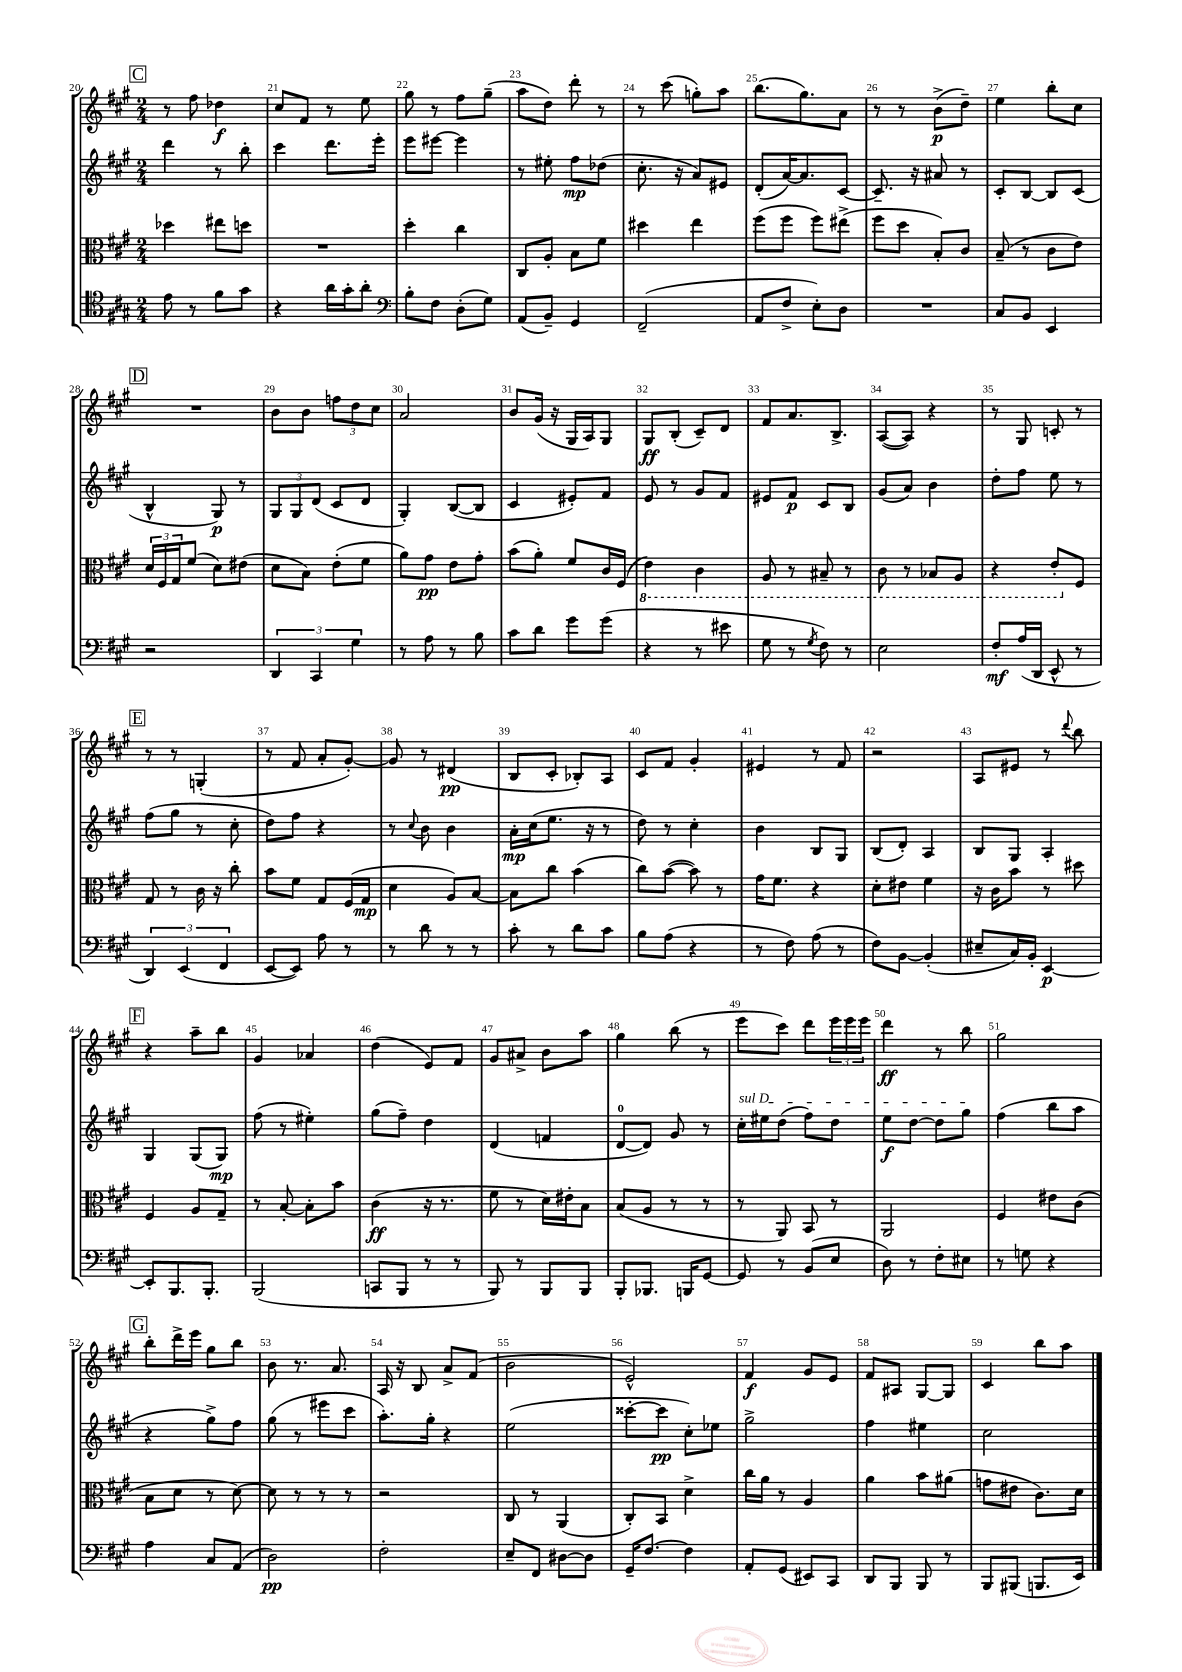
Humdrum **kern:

**kern	**kern	**kern	**kern
*staff4	*staff3	*staff2	*staff1
*clefC4	*clefC3	*clefG2	*clefG2
*k[f#c#g#]	*k[f#c#g#]	*k[f#c#g#]	*k[f#c#g#]
*M2/4	*M2/4	*M2/4	*M2/4
8e	4dd-	4ddd	8r
8r	.	.	8ff#
8f#	8ee#	8r	4dd-
8g#	8dd	8bb'	.
=	=	=	=
4r	2r	4ccc#	8cc#
.	.	.	8f#
16a	.	8.ddd	8r
16g#'	.	.	.
8a'	.	.	8ee
.	.	16eee'	.
=	=	=	=
*clefF4	*	*	*
8B'	4dd'	8eee	8gg#
8F#	.	[8eee#	8r
(8D'	4cc#	4eee#]	8ff#
8G#)	.	.	(8gg#~
=	=	=	=
(8AA	8C#	8r	8aa
8BB~)	8A'	8ee#'	8dd)
4GG#	8B	8ff#	8ddd'
.	8f#	(8dd-	8r
=	=	=	=
(2FF#~	4dd#	8.cc#'	8r
.	.	.	(8ccc#
.	.	16r	.
.	4ee	8a)	8gg')
.	.	8e#	8aa
=	=	=	=
8AA	(8ff#	(8d'	(8.bb
8F#^	8ff#	[16a)	.
.	.	8.a]	8.gg#)
8E')	8ff#)	.	.
8D	(8ee#^	[8c#	8a
=	=	=	=
2r	8ff#	8.c#~]	8r
.	8dd	.	8r
.	.	16r	.
.	8B')	8a#	(8b^
.	8c#	8r	8dd~)
=	=	=	=
8C#	(8B~	8c#'	4ee
8BB	8r	[8B	.
4EE	8c#	8B]	8bb'
.	8e)	(8c#	8cc#
=	=	=	=
2r	24d	4B^^	2r
.	24F#	.	.
.	24G#	.	.
.	(8f#	.	.
.	8d)	8G#)	.
.	(8e#	8r	.
=	=	=	=
6DD	8d	12G#	8b
.	.	12G#	.
.	8B)	.	8b
6CC#	.	(12d	.
.	(8e'	8c#	12ff
6G#	.	.	12dd
.	8f#	8d	.
.	.	.	12cc#
=	=	=	=
8r	8a)	4G#')	2a
8A	8g#	.	.
8r	8e	([8B	.
8B	8g#'	8B]	.
=	=	=	=
8c#	(8b	4c#	8b
8d	8a')	.	(16g#
.	.	.	16r
8g#	8f#	8e#')	16G#
.	.	.	16A)
(8g#	16c#	8f#	8G#
.	(16F#	.	.
=	=	=	=
4r	4E)	8e	8G#
.	.	8r	(8B'
8r	4C#	8g#	8c#~)
8e#	.	8f#	8d
=	=	=	=
8G#	8AA	8e#	8f#
8r	8r	8f#	8.a
8qG#	.	.	.
8F#)	8BB#~	8c#	.
.	.	.	8.B^
8r	8r	8B	.
=	=	=	=
2E	8C#	(8g#	([8A
.	8r	8a)	8A])
.	8BB-	4b	4r
.	8AA	.	.
=	=	=	=
8F#'	4r	8dd'	8r
(16A	.	8ff#	8G#
16DD	.	.	.
8EE^^	8E'	8ee	8c'
8r	8F#	8r	8r
=	=	=	=
6DD)	8G#	(8ff#	8r
.	8r	8gg#	8r
(6EE	.	.	.
.	16c#	8r	(4G'
.	16r	.	.
6FF#	.	.	.
.	8cc#'	8cc#'	.
=	=	=	=
[8EE	8b	8dd)	8r
8EE])	8f#	8ff#	8f#
8A	8G#	4r	8a'
8r	(16F#	.	[8g#')
.	16G#	.	.
=	=	=	=
8r	4d	8r	8g#]
.	.	8qqcc#	.
8d	.	8b	8r
8r	8A)	4b	(4d#
8r	[8B	.	.
=	=	=	=
8c#'	8B]	16a'	8B
.	.	(16cc#	.
8r	8cc#	8.ee	8c#'
8d	(4b	.	8B-')
.	.	16r	.
8c#	.	8r	8A
=	=	=	=
8B	8cc#)	8dd)	8c#
(8A	([8b	8r	8f#
4r	8b])	4cc#'	4g#'
.	8r	.	.
=	=	=	=
8r	16g#	4b	4e#
.	8.f#	.	.
8F#)	.	.	.
(8A	4r	8B	8r
8r	.	8G#	8f#
=	=	=	=
8F#)	8d'	(8B	2r
[8BB	8e#	8d')	.
(4BB']	4f#	4A	.
=	=	=	=
8E#~	16r	8B	8A
.	16c#	.	.
16C#)	8b	8G#	8e#
16BB'	.	.	.
[4EE	8r	4A'	8r
.	.	.	8qqddd
.	8dd#	.	8bb
=	=	=	=
8EE']	4F#	4G#	4r
8.BBB	.	.	.
.	8A	(8G#	8aa~
8.BBB'	.	.	.
.	8G#~	8G#)	8bb
=	=	=	=
(2BBB	8r	(8ff#	4g#
.	[8B'	8r	.
.	8B']	4ee#')	4a-
.	8b	.	.
=	=	=	=
8CC	(4c#	(8gg#	(4dd
8BBB	.	8ff#~)	.
8r	16r	4dd	8e)
.	8.r	.	.
8r	.	.	8f#
=	=	=	=
8BBB)	8f#	(4d	8g#
8r	8r	.	8a#^
8BBB	16d)	4f	8b
.	16e#'	.	.
8BBB	8B	.	8aa
=	=	=	=
8BBB'	(8B	[8d	4gg#
8.BBB-	8A	8d])	.
.	8r	8g#	(8bb
16BBB	.	.	.
[8GG#	8r	8r	8r
=	=	=	=
8GG#]	8r	16cc#'	8eee
.	.	16ee#	.
8r	8AA)	(8dd	8ccc#)
(8BB	8BB	8ff#)	8ddd
8E	8r	8dd	24eee
.	.	.	24eee
.	.	.	24eee
=	=	=	=
8D)	2AA	8ee	4ddd
8r	.	[8dd	.
8F#'	.	8dd]	8r
8E#	.	8gg#	8bb
=	=	=	=
8r	4F#	(4ff#	2gg#
8G	.	.	.
4r	8e#	8bb	.
.	(8c#	8aa	.
=	=	=	=
4A	8B	4r	8bb'
.	8d	.	16ddd^
.	.	.	16eee
8C#	8r	8gg#^)	8gg#
(8AA	[8d)	8ff#	8bb
=	=	=	=
2D)	8d]	(8gg#	8b
.	8r	8r	8.r
.	8r	8eee#	.
.	.	.	8.a
.	8r	8ccc#	.
=	=	=	=
2F#'	2r	8.aa')	16A
.	.	.	16r
.	.	.	8B
.	.	16gg#'	.
.	.	4r	8a^
.	.	.	(8f#
=	=	=	=
8E~	8C#	(2ee	2b
8FF#	8r	.	.
[8D#	(4AA	.	.
8D#]	.	.	.
=	=	=	=
16GG#~	8C#')	[8ccc##'	2e^^)
[8.F#	.	.	.
.	8BB	8ccc##]	.
4F#]	4d^	8cc#')	.
.	.	8ee-	.
=	=	=	=
8AA'	16cc#	2gg#^	4f#
.	16a	.	.
(8GG#	8r	.	.
8EE#)	4A	.	8g#
8CC#	.	.	8e
=	=	=	=
8DD	4a	4ff#	8f#
8BBB	.	.	8A#
8BBB	8b	4ee#	[8G#
8r	(8a#	.	8G#]
=	=	=	=
8BBB	8g	2cc#	4c#
(8BBB#	8e#	.	.
8.BBB	8.c#)	.	8bb
.	.	.	8aa
16EE)	16d	.	.
==	==	==	==
*-	*-	*-	*-
